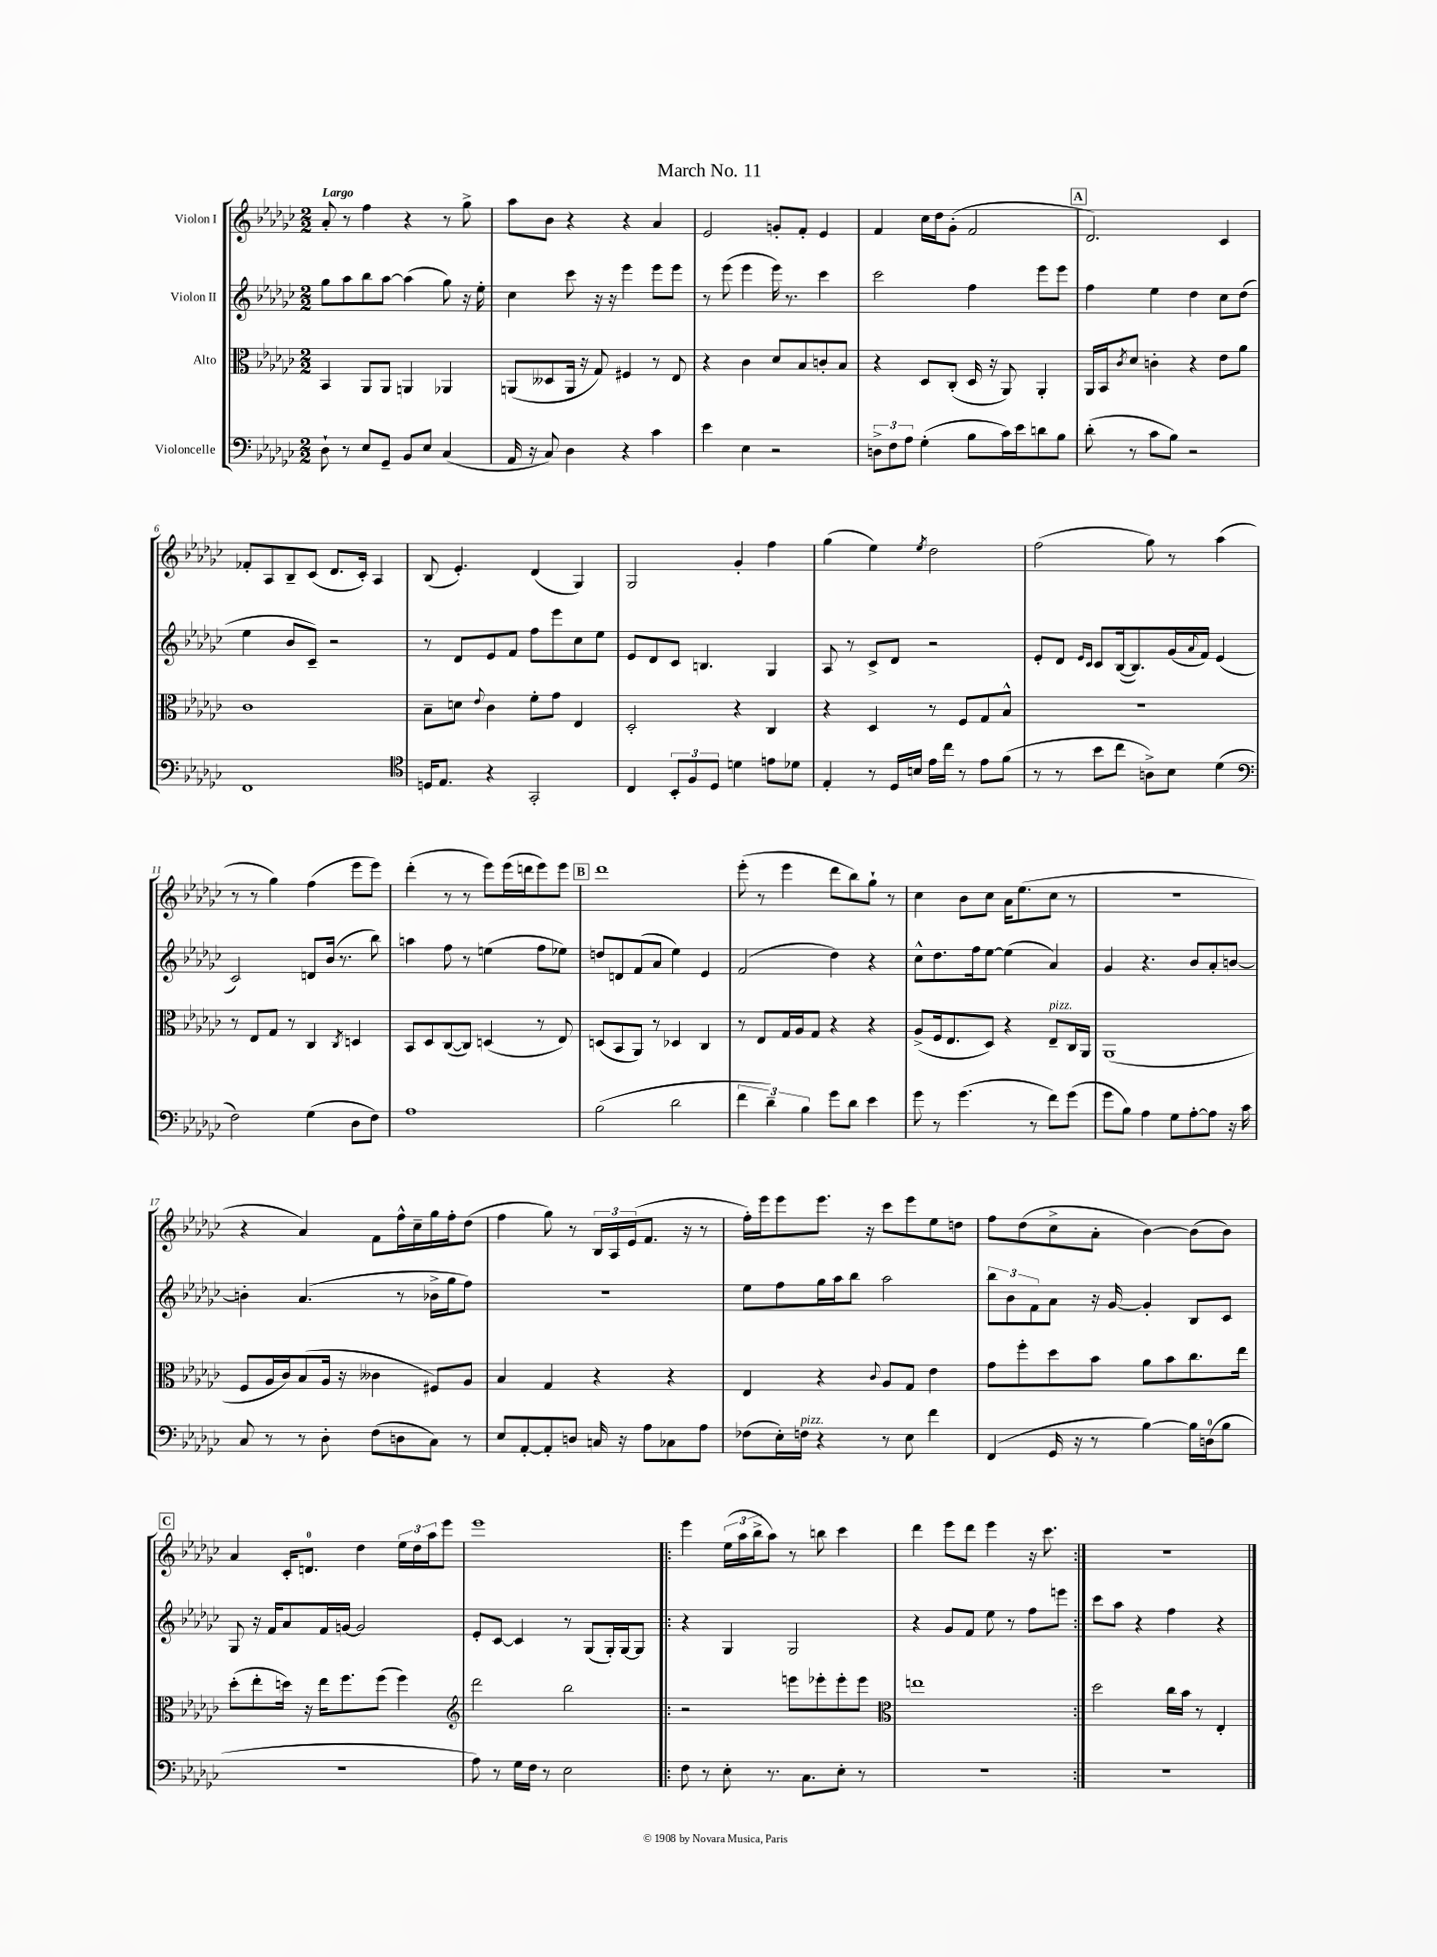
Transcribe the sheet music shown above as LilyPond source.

\header { title = "March No. 11" }
<<
\new StaffGroup <<
\new Staff = "s0" \with { instrumentName = "Violon I" } {
    \clef treble \key ges \major \numericTimeSignature \time 2/2 \tempo "Largo"
    aes'8-. r8 f''4 r4 r8 ges''8-> |
    aes''8 bes'8 r4 r4 aes'4 |
    ees'2 g'8-. f'8-. ees'4 |
    f'4 ces''16 des''16 ges'8-.( f'2 |
    \mark \markup { \box "A" } des'2.) ces'4 |
    fes'8-. aes8 bes8-- ces'8( des'8. ces'16-.) aes4 |
    bes8( ees'4.-.) des'4( ges4) |
    ges2 ges'4-. f''4 |
    ges''4( ees''4) \acciaccatura { ees''8 } des''2 |
    f''2( ges''8) r8 aes''4( |
    r8 r8 ges''4) f''4( ees'''8 ees'''8) |
    des'''4-.( r8 r8 ees'''8) ees'''16( d'''16 ees'''8) ees'''8 |
    \mark \markup { \box "B" } des'''1 |
    ees'''8-.( r8 ees'''4 des'''8 bes''8) ges''8-! r8 |
    ces''4 bes'8 ces''8 aes'16 ees''8.( ces''8 r8 |
    R1 |
    r4 aes'4) f'8 f''16-^ ces''16-- ges''16 f''16-. des''8( |
    f''4 ges''8) r8 \tuplet 3/2 { bes16 aes16 ees'16( } f'8. r16 r8 |
    f''16-.) ees'''16 ees'''8 ees'''8. r16 ces'''8 ees'''8 ees''8 d''8 |
    f''8 des''8( ces''8-> aes'8-. bes'4~) bes'8( bes'8) |
    \mark \markup { \box "C" } aes'4 ces'16-. d'8.-0 des''4 \tuplet 3/2 { ees''16 des''16 aes''16 } ees'''8 |
    ees'''1 |
    \repeat volta 2 { ees'''4 \tuplet 3/2 { ees''16( aes''16 bes''16-> } aes''8) r8 b''8 ces'''4 |
    des'''4 ees'''8 des'''8 ees'''4 r16 ces'''8. | }
    R1 \bar "|." |
}
\new Staff = "s1" \with { instrumentName = "Violon II" } {
    \clef treble \key ges \major \numericTimeSignature \time 2/2
    ges''8 aes''8 bes''8 aes''8~ aes''4( ges''8) r16 ees''16-. |
    ces''4 ces'''8 r16 r16 ees'''4 ees'''8 ees'''8 |
    r8 ees'''8( ees'''4 ees'''16) r8. ces'''4 |
    ces'''2 f''4 ees'''8 ees'''8 |
    \mark \markup { \box "A" } f''4 ees''4 des''4 ces''8 des''8( |
    ees''4 bes'8 ces'8--) r2 |
    r8 des'8 ees'8 f'8 f''8 ees'''8 ces''8 ees''8 |
    ees'8 des'8 ces'8 b4. ges4 |
    aes8 r8 ces'8-> des'8 r2 |
    ees'8-. des'8 \grace { ees'16 ces'16 } ces'8 bes16~( bes8.) ges'16( \appoggiatura { aes'8 } f'16) ees'4( |
    ces'2) d'8 bes'16( r8. bes''8) |
    a''4 f''8 r8 e''4( f''8 ees''8) |
    \mark \markup { \box "B" } d''8 d'8 f'8( aes'8 ees''4) ees'4 |
    f'2( des''4) r4 |
    ces''8-^ des''8. f''16 ees''8~ ees''4( aes'4) |
    ges'4 r4. bes'8 aes'8-. b'8~ |
    b'4-. aes'4.( r8 bes'16-> ges''16 f''8) |
    R1 |
    ees''8 f''8 ges''16 aes''16 bes''8 aes''2 |
    \tuplet 3/2 { bes''8 bes'8 f'8 } aes'8 r16 ges'16~ ges'4-. bes8 ces'8 |
    \mark \markup { \box "C" } ges8 r16 f'16 aes'8 f'16 g'16~ g'2 |
    ees'8-. ces'8~ ces'4 r8 ges8( ges16-.) ges16~ ges8 |
    \repeat volta 2 { r4 ges4 ges2 |
    r4 ges'8 f'8 ees''8 r8 f''8 e'''8 | }
    ces'''8 aes''8 r4 f''4 r4 \bar "|." |
}
\new Staff = "s2" \with { instrumentName = "Alto" } {
    \clef alto \key ges \major \numericTimeSignature \time 2/2
    bes,4 aes,8 aes,8 a,4 aes,4 |
    a,8( deses8 a,16 r16 ges8) fis4 r8 ees8 |
    r4 ces'4 des'8 bes8 c'8-. bes8 |
    r4 des8 ces8-.( des16 r16 aes,8) aes,4-. |
    \mark \markup { \box "A" } aes,16 bes,16 \acciaccatura { ces'8 } des'8 c'4-. r4 ees'8 aes'8 |
    ces'1 |
    bes8-- d'8 \appoggiatura { ees'8 } ces'4 f'8-. ges'8 ees4 |
    des2-. r4 ces4 |
    r4 des4 r8 f8 ges8 bes8-^ |
    r1 |
    r8 ees8 ges8 r8 ces4 \acciaccatura { ces8 } d4 |
    bes,8 des8 ces8~( ces8) d4( r8 ees8) |
    \mark \markup { \box "B" } d8( bes,8 aes,8) r8 des4 ces4 |
    r8 ees8 ges16 aes16 ges8 r4 r4 |
    aes8->( f16 ees8. des8) r4 ees8--^\markup { \italic "pizz." } ces16 aes,16 |
    aes,1( |
    f8 aes16 ces'16) bes8( aes16 r16 ceses'4 fis8) aes8 |
    bes4 ges4 r4 r4 |
    ees4 r4 \appoggiatura { ces'8 } aes8 ges8 ees'4 |
    ges'8 f''8-. des''8 bes'8 aes'8 bes'8 ces''8. ees''16 |
    \mark \markup { \box "C" } des''8-.( ees''8-. d''16) r16 ees''16 f''8. f''8( f''4) |
    \clef treble des'''2 bes''2 |
    \repeat volta 2 { r2 e'''8 ees'''8-. ees'''8-. ees'''8 |
    \clef alto e''1 | }
    des''2 ces''16 bes'16 r8 ees4-. \bar "|." |
}
\new Staff = "s3" \with { instrumentName = "Violoncelle" } {
    \clef bass \key ges \major \numericTimeSignature \time 2/2
    des8-! r8 ees8 ges,8-- bes,8 ees8 ces4( |
    aes,16 r16 ces8) des4 r4 ces'4 |
    ees'4 ees4 r2 |
    \tuplet 3/2 { d8-> f8 aes8 } ges4-.( bes8 ces'16) ees'16 d'8 bes8 |
    \mark \markup { \box "A" } des'8-.( r8 ces'8 bes8) r2 |
    f,1 |
    \clef tenor d16 ees8. r4 ges,2-. |
    ces4 \tuplet 3/2 { bes,8-. f8 des8 } d'4 e'8 des'8 |
    ees4-. r8 des16 b16 ees'16 ces''16 r8 ees'8 f'8( |
    r8 r8 bes'8 ces''8 a8->) bes8 des'4( |
    \clef bass f2) ges4( des8 f8) |
    aes1 |
    \mark \markup { \box "B" } bes2( des'2 |
    \tuplet 3/2 { f'4 des'4--) bes4 } ges'8 des'8 ees'4 |
    ges'8 r8 ges'4.( r8 f'8) ges'8( |
    ges'8 bes8) aes4 ges8 aes8~-. aes8 r16 ces'16 |
    ces8 r8 r8 des8-. f8( d8 ces8) r8 |
    ees8 aes,8~-. aes,8-. d8 c16 r16 aes8 ces8 aes8 |
    fes8( ees16-.) f16^\markup { \italic "pizz." } r4 r8 ees8 f'4 |
    f,4( ges,16 r16 r8 bes4~) bes16 d16-0( bes8 |
    \mark \markup { \box "C" } R1 |
    aes8) r8 ges16 f16 r8 ees2 |
    \repeat volta 2 { f8 r8 ees8-. r8. ces8. ees8-. r8 |
    R1 | }
    R1 \bar "|." |
}
>>
>>
